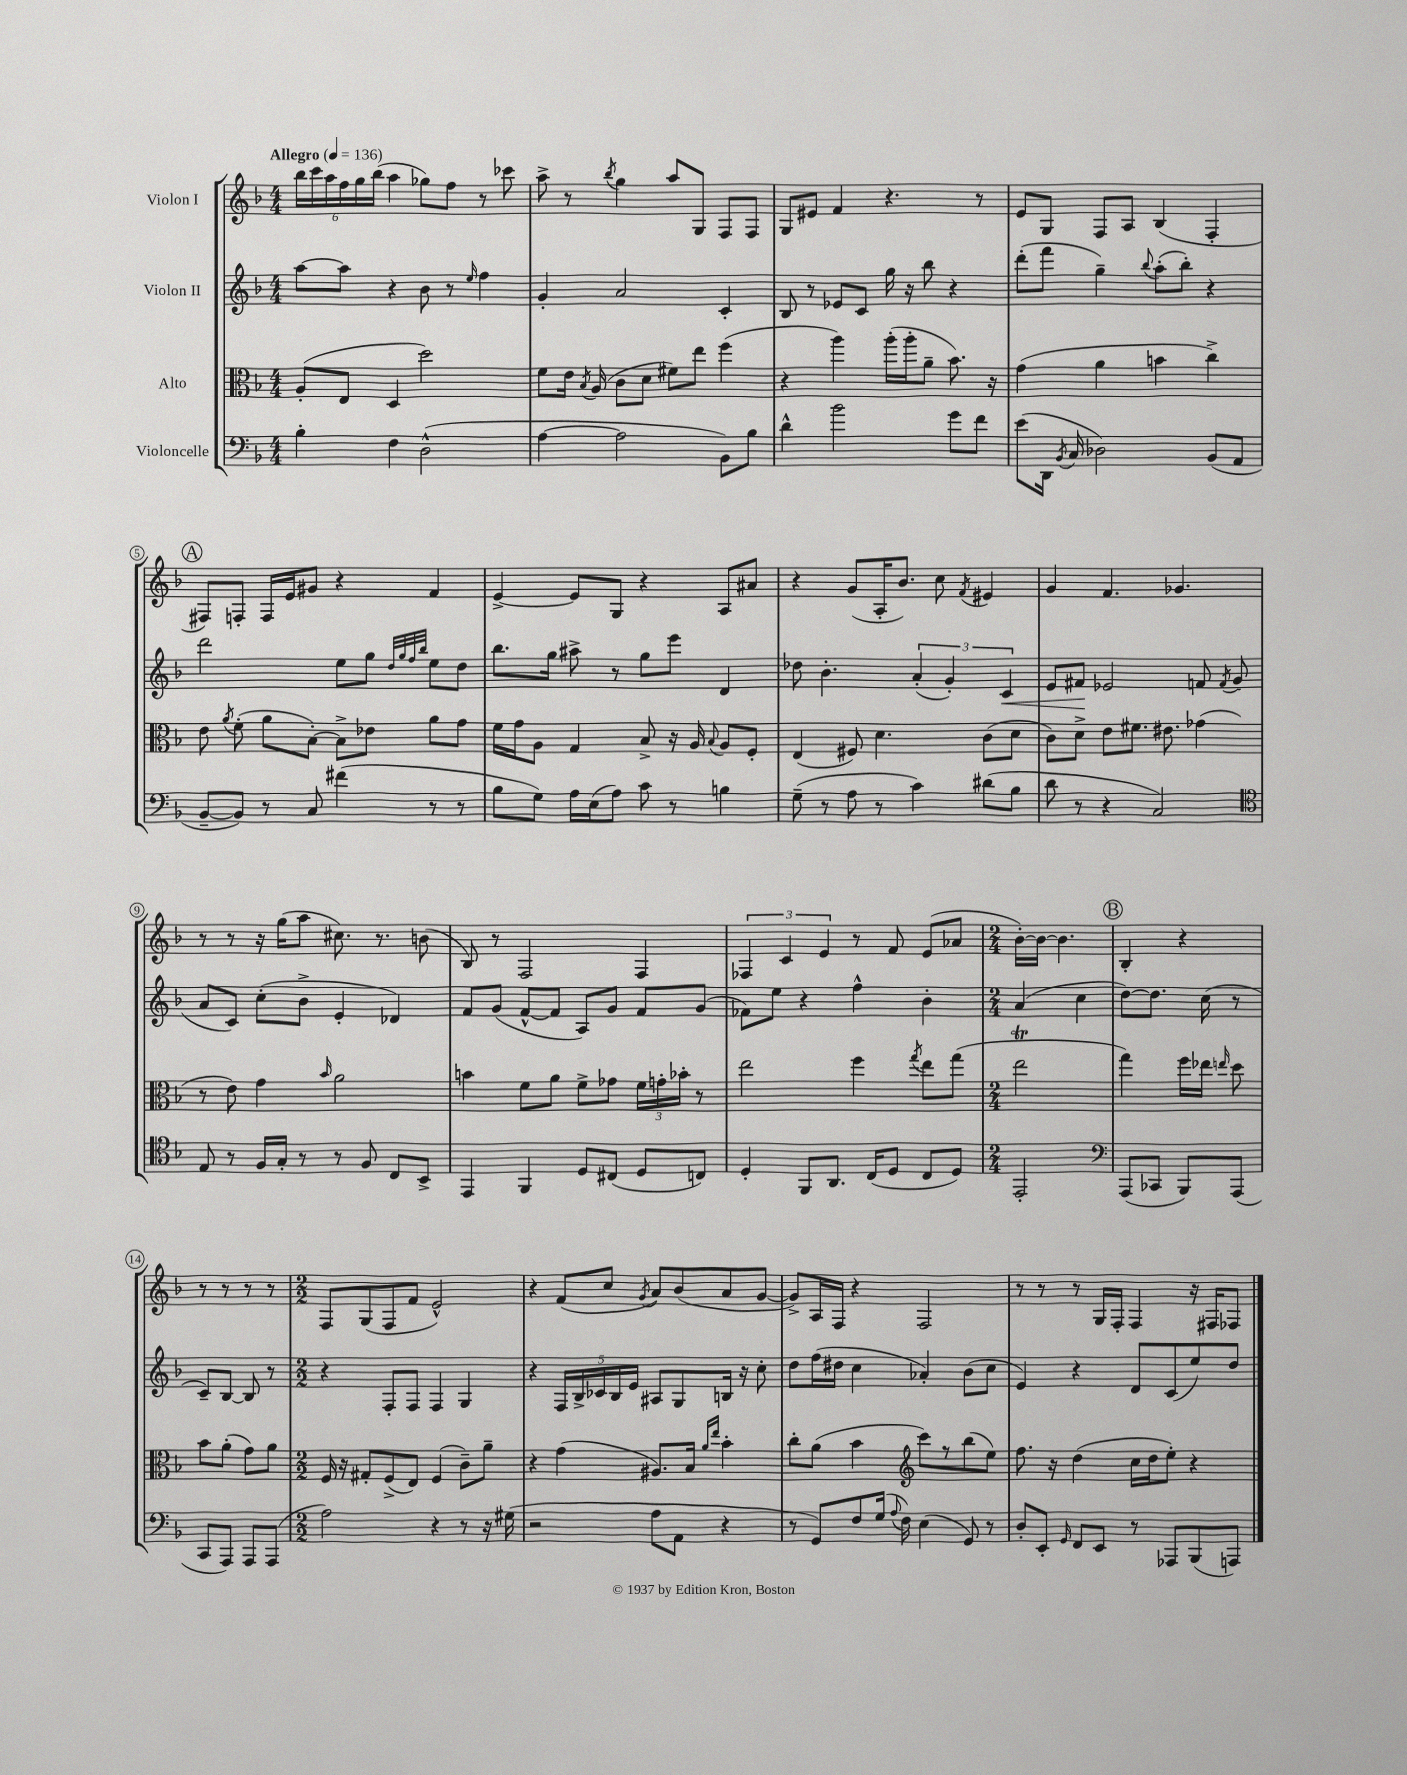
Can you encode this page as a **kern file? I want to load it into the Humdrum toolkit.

**kern	**kern	**kern	**kern
*staff4	*staff3	*staff2	*staff1
*clefF4	*clefC3	*clefG2	*clefG2
*k[b-]	*k[b-]	*k[b-]	*k[b-]
*M4/4	*M4/4	*M4/4	*M4/4
*MM136	*MM136	*MM136	*MM136
4B-'	(8A'	[8aa	24bb-
.	.	.	24ccc
.	.	.	24aa
.	8E	8aa]	24ff
.	.	.	24gg
.	.	.	(24bb-
4F	4D	4r	4aa
(2D^^	2dd)	8b-	8gg-)
.	.	8r	8ff
.	.	16qqee	.
.	.	4ff	8r
.	.	.	8ccc-
=	=	=	=
[4A	8f	4g'	8aa^
.	16e	.	8r
.	8qB-	.	.
.	(16A	.	.
.	.	.	8qbb-
2A]	8c	2a	4gg
.	8d	.	.
.	8f#)	.	8aa
.	8ee	.	8G
8BB-)	(4ff	4c'	8F
8B-	.	.	8F
=	=	=	=
4d^^	4r	8B-	8G
.	.	8r	8e#
2b-	4aa)	8e-	4f
.	.	8c	.
.	(16aa'	16gg	4.r
.	16aa'	16r	.
.	8a~	8bb-	.
8g	8.b-)	4r	.
8f	.	.	8r
.	16r	.	.
=	=	=	=
(8e	(4g	(8ddd'	8e
16DD	.	8fff	8G
8qBB-	.	.	.
16C	.	.	.
2D-)	4a	4gg~)	8F
.	.	.	8A
.	.	8qqbb-	.
.	4b	(8aa'	(4B-
.	.	8bb-')	.
(8BB-	4cc^)	4r	4F'
8AA	.	.	.
=	=	=	=
[8BB-~	8e	2ddd	8F#)
.	8qa	.	.
8BB-])	(8f'	.	8F'
8r	8a	.	16F
.	.	.	16e
8C	[8B-')	.	8g#
(4f#	8B-^]	8ee	4r
.	8e-	8gg	.
.	.	32qqdd	.
.	.	32qqgg	.
.	.	32qqff	.
.	.	32qqbb-	.
8r	8a	8ee	4f
8r	8g	8dd	.
=	=	=	=
8B-	16f	8.bb-	[4e^
.	16g	.	.
8G)	8A	.	.
.	.	16gg	.
16A	4G	8aa#^	8e]
(16E	.	.	.
8A)	.	8r	8G
8c	8B-^	8gg	4r
8r	16r	8eee	.
.	16A	.	.
.	8qqB-	.	.
4B	8A	4d	8A
.	8F'	.	8a#
=	=	=	=
(8G~	(4E	8dd-	4r
8r	.	4.b-'	.
8A	8F#)	.	(8g
8r	4.d	.	16A'
.	.	.	8.b-)
4c)	.	(6a'	.
.	.	.	8cc
.	.	6g')	.
.	.	.	8qf
(8d#	(8c	.	4e#
.	.	6c	.
8B-	8d	.	.
=	=	=	=
8d	8c)	8e	4g
8r	8d^	8f#	.
4r	8e	2e-	4.f
.	8.f#	.	.
2C)	.	.	.
.	8.e#	.	.
.	.	.	4.g-
.	(4g-	8f	.
.	.	8qf	.
.	.	(8g	.
=	=	=	=
*clefC4	*	*	*
8E	8r	8a	8r
8r	8e)	8c)	8r
16F	4g	(8cc'	16r
16G'	.	.	(16gg
8r	.	8b-^	8aa
.	16qqb-	.	.
8r	2a	4e'	8.cc#)
8F	.	.	.
.	.	.	8.r
8C	.	4d-)	.
8BB-^	.	.	(8b
=	=	=	=
4EE	4b	8f	8B-)
.	.	(8g	8r
4FF	8f	[8f^^	2F
.	8a	8f]	.
8D	8f^	8A)	.
(8C#	8g-	8g	.
8D	24f	8f	4F
.	24g'	.	.
.	24b-'	.	.
8C)	8r	(8g	.
=	=	=	=
4D'	2ee	8f-)	6F-
.	.	8ee	.
.	.	.	6c
8FF	.	4r	.
.	.	.	6e
8.AA	.	.	.
.	4ff	4ff^^	8r
(16C	.	.	.
8D	.	.	8f
.	8qgg	.	.
8C	8ee	4b-'	(8e
8D)	(8gg	.	8a-
=	=	=	=
*M2/4	*M2/4	*M2/4	*M2/4
2EE'	2ee	(4a	[16b-')
.	.	.	16b-_
.	.	.	4.b-]
.	.	4cc	.
=	=	=	=
*clefF4	*	*	*
(8AAA	4gg)	[8dd)	4B-'
8CC-	.	8.dd]	.
8BBB-)	16ff	.	4r
.	16ee-	(16cc	.
.	16qqee	.	.
(8AAA	8dd	8r	.
=	=	=	=
8CC	8b-	8c~)	8r
8AAA)	(8a'	[8B-	8r
8AAA	8g)	8B-]	8r
(8AAA	8a	8r	8r
=	=	=	=
*M2/2	*M2/2	*M2/2	*M2/2
2A)	16F	4r	8F
.	16r	.	.
.	8G#'	.	(8G
.	(8F^	8F'	8F
.	8E)	8F	8f
4r	(4F	4F	2e^^)
8r	8c~)	4G	.
16r	8a~	.	.
(16G#	.	.	.
=	=	=	=
2r	4r	4r	4r
.	(4g	20F	(8f
.	.	20B-^	.
.	.	20c-	.
.	.	.	8cc
.	.	20B-	.
.	.	20e	.
.	.	.	8qg
8A	8.A#)	8A#	8a)
8AA	.	8G	(8b-
.	16B-	.	.
.	16qqa	.	.
.	16qqee	.	.
4r	4b-'	16B	8a
.	.	16r	.
.	.	8cc'	[8g
=	=	=	=
8r	8cc'	8dd	8g^])
8GG)	(8a	(16ff	16A
.	.	16dd#	16F
8F	4b-	4cc	4r
(16G	.	.	.
8qqA	.	.	.
16F)	.	.	.
*	*clefG2	*	*
(4E	8ccc)	4a-')	2F
.	8r	.	.
8GG)	(8bb-	(8b-	.
8r	8ee)	8cc	.
=	=	=	=
8D'	8.ff	4e)	8r
8EE'	.	.	8r
.	16r	.	.
16qqGG	.	.	.
8FF	(4dd	4r	8r
8EE	.	.	16G
.	.	.	16F'
8r	16cc	8d	4F
.	16dd	.	.
8AAA-	8ee')	(8c	.
(8BBB-	4r	8ee)	16r
.	.	.	16F#
8AAA)	.	8dd	8F-
==	==	==	==
*-	*-	*-	*-
